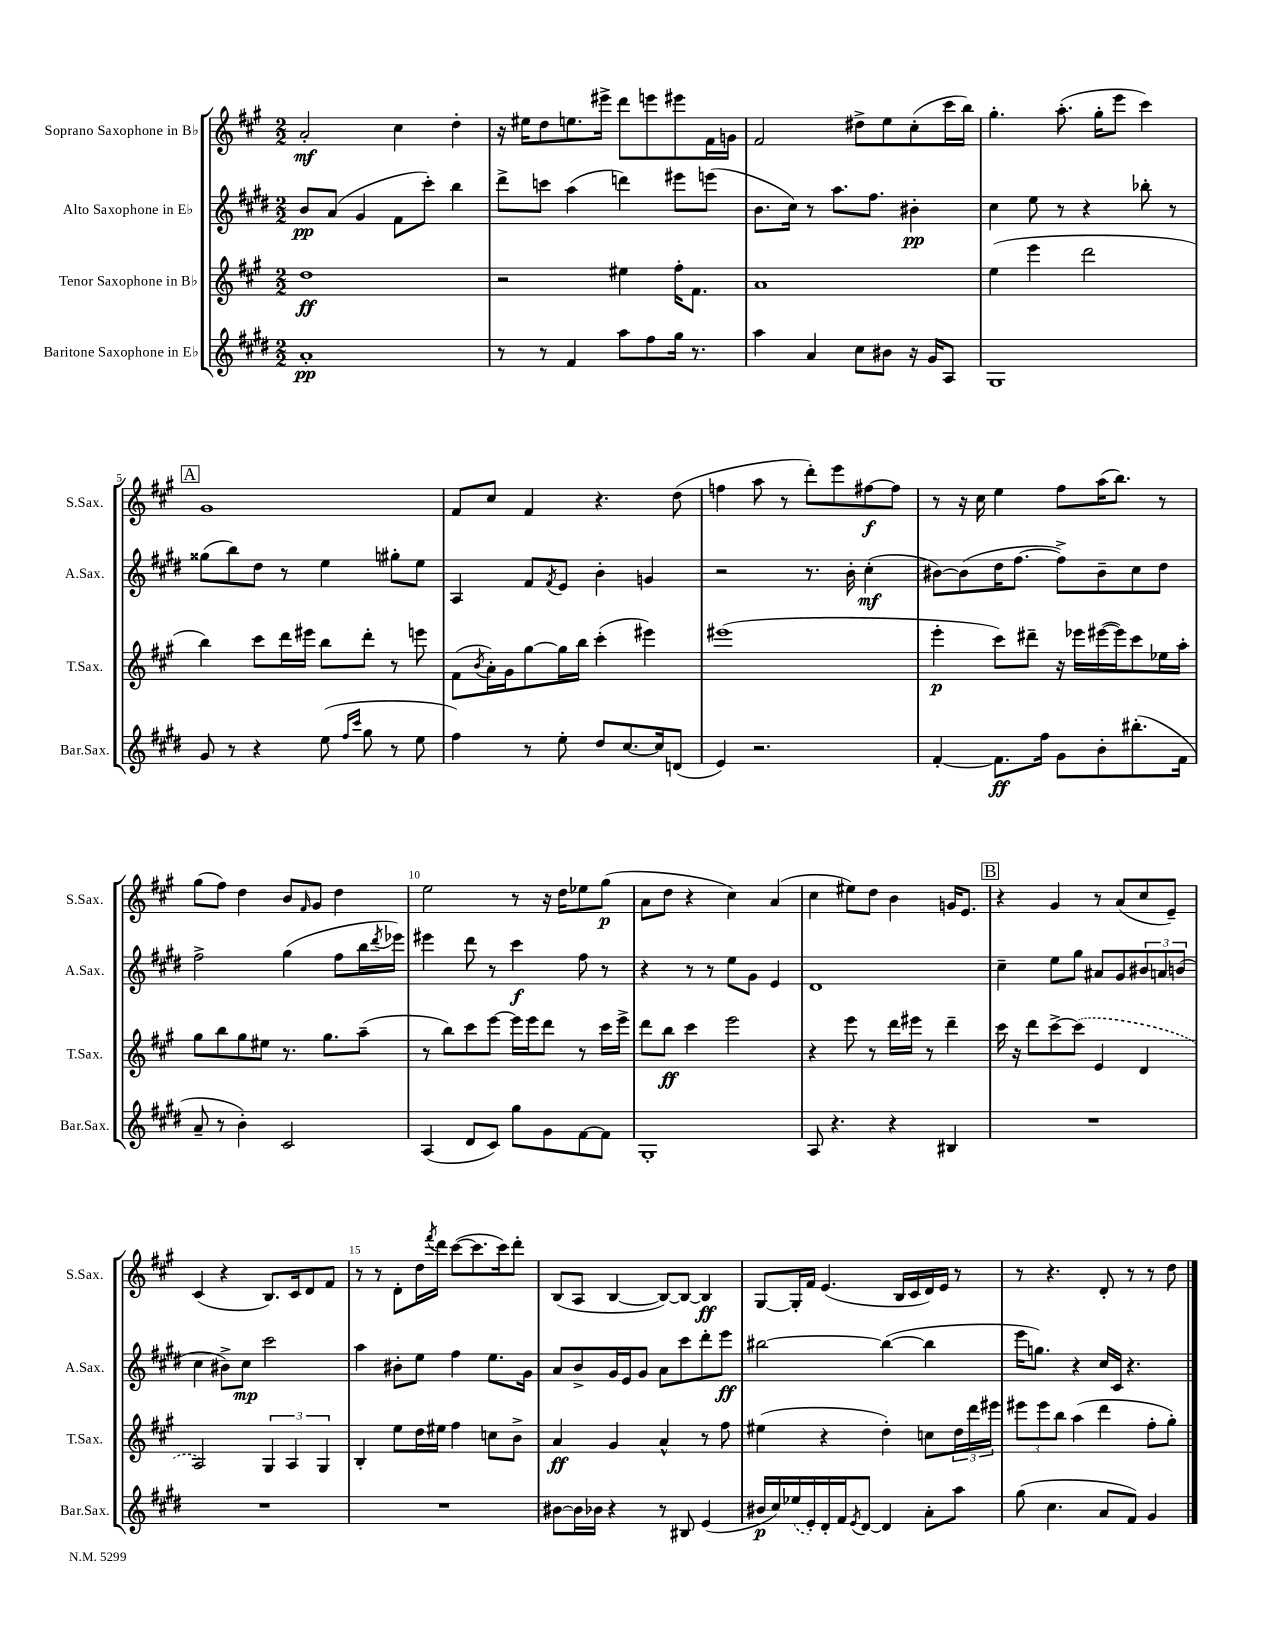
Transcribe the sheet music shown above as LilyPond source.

<<
\new StaffGroup <<
\new Staff = "s0" \with { instrumentName = "Soprano Saxophone in Bb" shortInstrumentName = "S.Sax." } {
    \clef treble \key a \major \numericTimeSignature \time 2/2
    a'2-.\mf cis''4 d''4-. |
    r16 eis''16 d''8 e''8. eis'''16-> d'''8 e'''8 eis'''8 fis'16 g'16 |
    fis'2 dis''8-> e''8 cis''8-.( cis'''16 b''16) |
    gis''4.-. a''8.-.( gis''16-. e'''8 cis'''4) |
    \mark \markup { \box "A" } gis'1 |
    fis'8 cis''8 fis'4 r4. d''8( |
    f''4 a''8 r8 d'''8-.) e'''8 fis''8~\f fis''8 |
    r8 r16 cis''16 e''4 fis''8 a''16( b''8.) r8 |
    gis''8( fis''8) d''4 b'8 \grace { fis'16 } gis'8 d''4 |
    e''2 r8 r16 d''16 ees''8 gis''8\p( |
    a'8 d''8 r4 cis''4) a'4( |
    cis''4 eis''8) d''8 b'4 g'16 e'8. |
    \mark \markup { \box "B" } r4 gis'4 r8 a'8( cis''8 e'8--) |
    cis'4( r4 b8.) cis'16 d'8 fis'8 |
    r8 r8 d'8-. d''16 \acciaccatura { fis'''8 } d'''16 cis'''8~( cis'''8. cis'''16) d'''8-. |
    b8( a8 b4~ b8~) b8~ b4\ff |
    gis8~ gis16-. fis'16 e'4.( b16 cis'16 d'16) e'16 r8 |
    r8 r4. d'8-. r8 r8 d''8 \bar "|." |
}
\new Staff = "s1" \with { instrumentName = "Alto Saxophone in Eb" shortInstrumentName = "A.Sax." } {
    \clef treble \key e \major \numericTimeSignature \time 2/2
    b'8\pp a'8( gis'4 fis'8 cis'''8-.) b''4 |
    dis'''8-> c'''8 a''4( d'''4) eis'''8 e'''8( |
    b'8. cis''16) r8 a''8. fis''8. bis'4-.\pp |
    cis''4 e''8 r8 r4 bes''8-. r8 |
    \mark \markup { \box "A" } gisis''8( b''8) dis''8 r8 e''4 gis''8-. e''8 |
    a4 fis'8 \acciaccatura { fis'8 } e'8 b'4-. g'4 |
    r2 r8. b'16-. cis''4-.\mf( |
    bis'8~) bis'8( dis''16 fis''8.~ fis''8->) bis'8-- cis''8 dis''8 |
    fis''2-> gis''4( fis''8 b''16 \acciaccatura { dis'''8 } ees'''16) |
    eis'''4 dis'''8 r8 cis'''4\f fis''8 r8 |
    r4 r8 r8 e''8 gis'8 e'4 |
    dis'1 |
    \mark \markup { \box "B" } cis''4-- e''8 gis''8 ais'8 gis'8 \tuplet 3/2 { bis'8 a'8 b'8( } |
    cis''4 bis'8->) cis''8\mp cis'''2 |
    a''4 bis'8-. e''8 fis''4 e''8. gis'16 |
    a'8 b'8-> gis'16 e'16 gis'8 a'8 cis'''8 dis'''8-. e'''8\ff |
    bis''2~ bis''4~( bis''4 |
    e'''16 g''8.) r4 cis''16 cis'16 r4. \bar "|." |
}
\new Staff = "s2" \with { instrumentName = "Tenor Saxophone in Bb" shortInstrumentName = "T.Sax." } {
    \clef treble \key a \major \numericTimeSignature \time 2/2
    d''1\ff |
    r2 eis''4 fis''16-. fis'8. |
    a'1 |
    e''4( e'''4 d'''2 |
    \mark \markup { \box "A" } b''4) cis'''8 d'''16 eis'''16 b''8 d'''8-. r8 e'''8 |
    fis'8( \acciaccatura { b'8 } a'16-.) gis'16 gis''8~ gis''16 b''16 cis'''4-.( eis'''4) |
    eis'''1( |
    e'''4-.\p cis'''8) dis'''8-- r16 ees'''16 eis'''16~( eis'''16) cis'''8 ees''16 a''16-. |
    gis''8 b''8 gis''8 eis''8 r8. gis''8. a''8--( |
    r8 b''8) cis'''8 e'''8~ e'''16 e'''16 d'''8 r8 cis'''16 e'''16-> |
    d'''8 b''8\ff cis'''4 e'''2 |
    r4 e'''8 r8 d'''16 eis'''16 r8 d'''4-- |
    \mark \markup { \box "B" } cis'''16 r16 d'''8 cis'''8~-> \once \slurDashed cis'''8( e'4 d'4 |
    a2) \tuplet 3/2 { gis4 a4 gis4 } |
    b4-. e''8 d''16 eis''16 fis''4 c''8 b'8-> |
    a'4\ff gis'4 a'4-^ r8 fis''8 |
    eis''4( r4 d''4-.) c''8 \tuplet 3/2 { d''16 d'''16 eis'''16 } |
    \tuplet 3/2 { eis'''8 eis'''8 b''8 } a''4( d'''4 fis''8-. gis''8-.) \bar "|." |
}
\new Staff = "s3" \with { instrumentName = "Baritone Saxophone in Eb" shortInstrumentName = "Bar.Sax." } {
    \clef treble \key e \major \numericTimeSignature \time 2/2
    a'1-.\pp |
    r8 r8 fis'4 a''8 fis''8 gis''16 r8. |
    a''4 a'4 cis''8 bis'8 r16 gis'16 a8 |
    gis1 |
    \mark \markup { \box "A" } gis'8 r8 r4 e''8( \grace { fis''16 cis'''16 } gis''8 r8 e''8 |
    fis''4) r8 e''8-. dis''8 cis''8.~ cis''16 d'8( |
    e'4) r2. |
    fis'4~-. fis'8.\ff fis''16 gis'8 b'8-. bis''8.-.( fis'16 |
    a'8-- r8 b'4-.) cis'2 |
    a4( dis'8 cis'8) gis''8 gis'8 fis'8~ fis'8 |
    gis1-. |
    a8 r4. r4 bis4 |
    \mark \markup { \box "B" } R1 |
    R1 |
    R1 |
    bis'8~ bis'16 bes'16 r4 r8 bis8 e'4( |
    bis'16\p cis''16) \once \slurDashed ees''16( e'16-.) dis'16-. fis'16 \acciaccatura { e'8 } dis'8~ dis'4 a'8-. a''8 |
    gis''8( cis''4. a'8 fis'8) gis'4 \bar "|." |
}
>>
>>
\layout { \context { \Score \override BarNumber.break-visibility = ##(#f #t #t) barNumberVisibility = #(every-nth-bar-number-visible 5) } }
